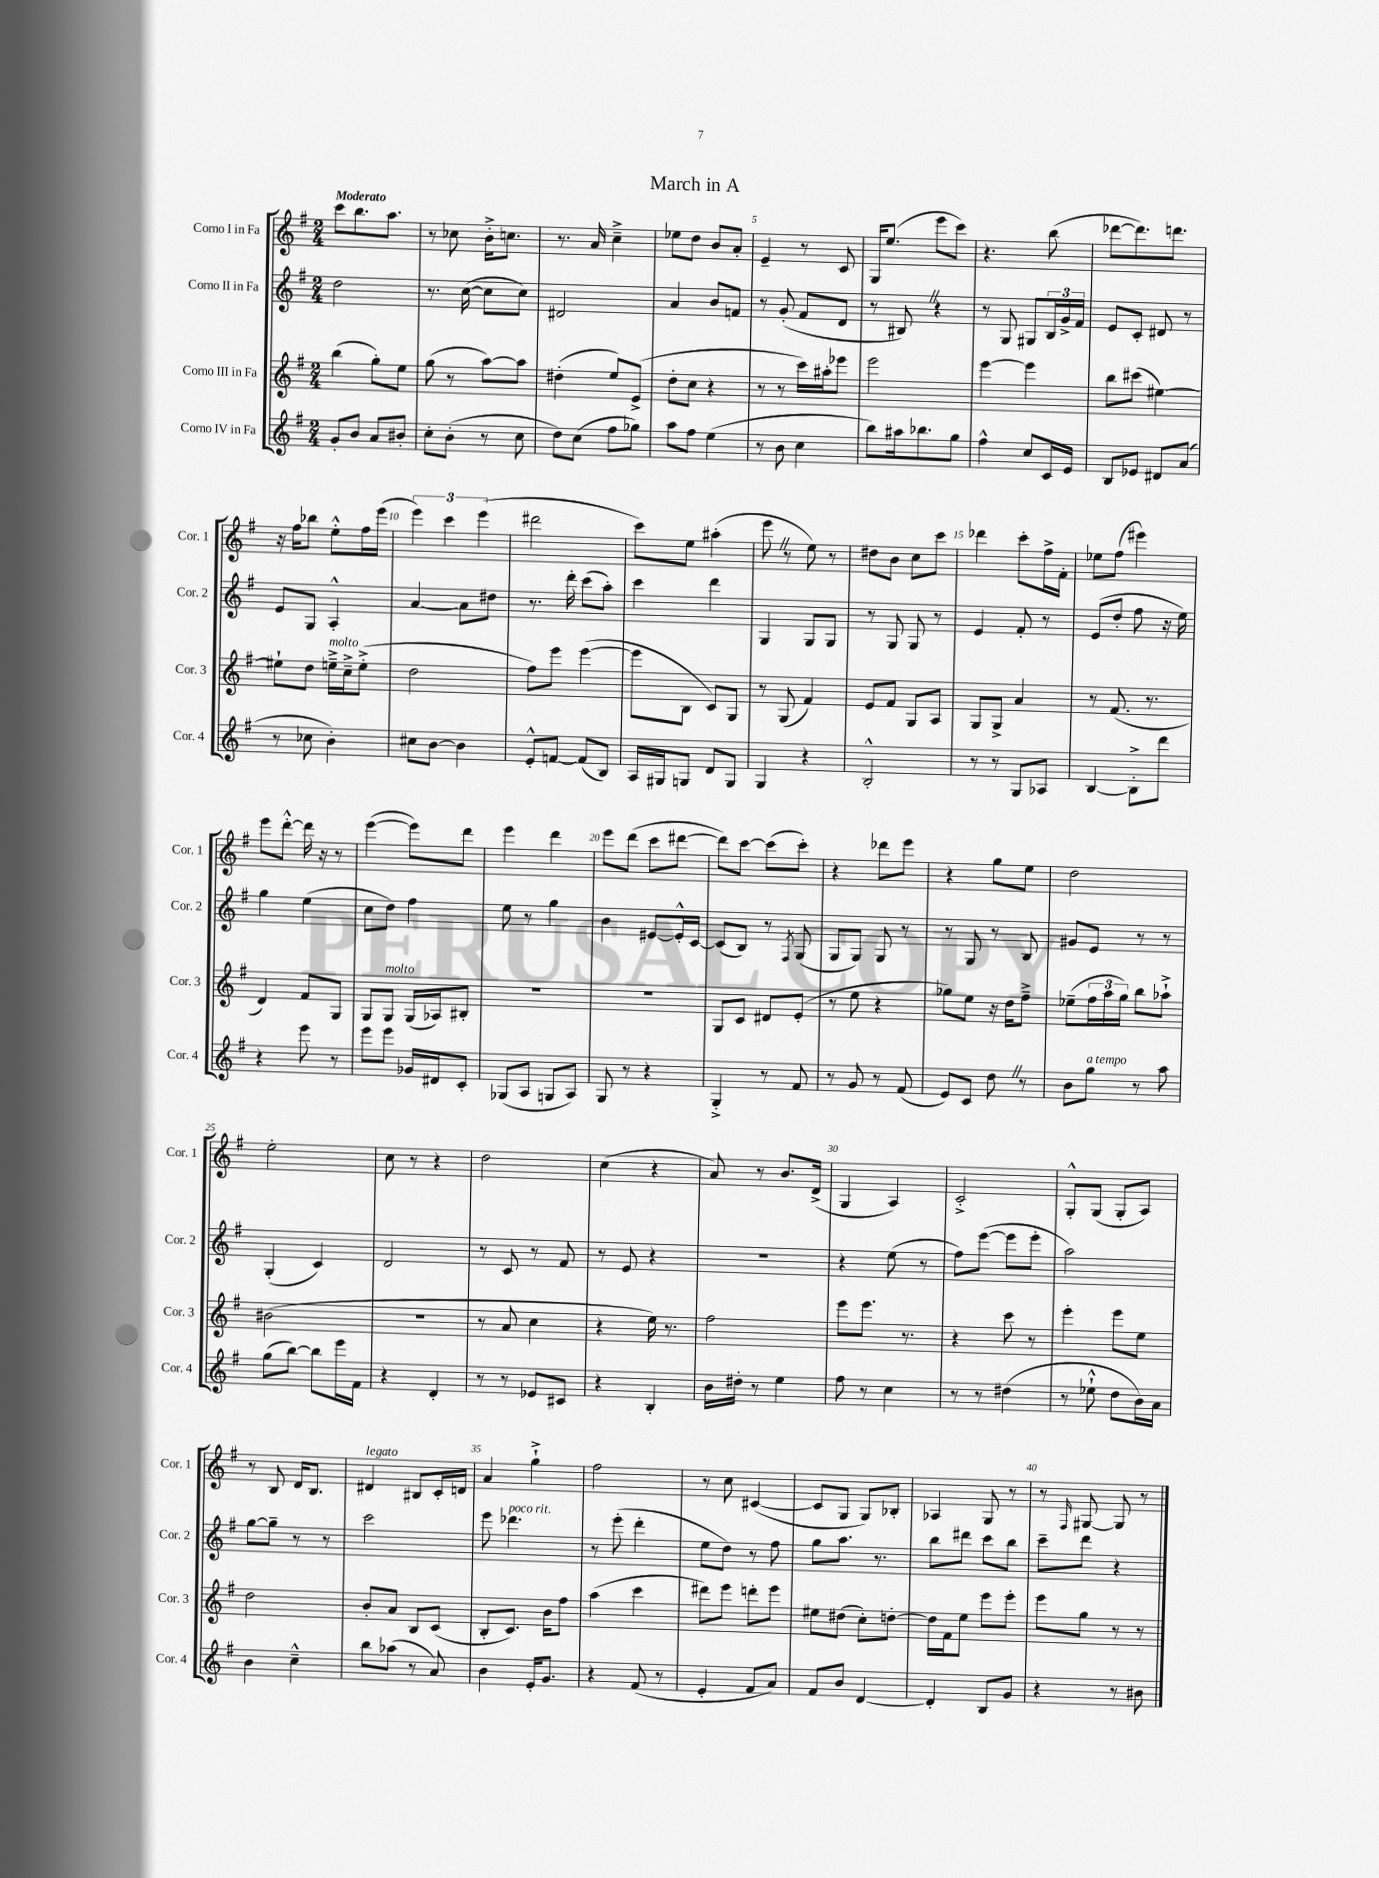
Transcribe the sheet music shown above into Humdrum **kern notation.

**kern	**kern	**kern	**kern
*part4	*part3	*part2	*part1
*staff4	*staff3	*staff2	*staff1
*I"Corno IV in Fa	*I"Corno III in Fa	*I"Corno II in Fa	*I"Corno I in Fa
*I'Cor. 4	*I'Cor. 3	*I'Cor. 2	*I'Cor. 1
*clefG2	*clefG2	*clefG2	*clefG2
*k[f#]	*k[f#]	*k[f#]	*k[f#]
*M2/4	*M2/4	*M2/4	*M2/4
=1	=1	=1	=1
!	!	!	!LO:TX:a:B:t=Moderato
8g'/L	(4bb\	2dd\	8ccc\L
8b/J	.	.	8.bb\
8a/L	8gg'\L)	.	.
.	.	.	8.aa\J
8b#X'/J	8ee\J	.	.
=2	=2	=2	=2
8cc'\L	(8gg\	8.r	8r
(8b'\J	8r	.	8cc-X\
.	.	([16cc\	.
8r	[8aa\L)	8cc\L]	16b'^\KL
.	.	.	8.ccn\J
8cc\	8aa\J]	8cc\J)	.
=3	=3	=3	=3
8dd\L)	(4dd#X'\	2d#X/	8.r
(8cc\J	.	.	.
.	.	.	16a/
8ff#\L	8ee/L)	.	4cc~^\
8gg-X\J)	(8e^/J	.	.
=4	=4	=4	=4
8aa\L	8dd'\L	4a/	8ee-X\L
8ff#\J	8cc\J	.	8dd\J
(4ee\	4r	8b/L	8b/L
.	.	8fn/J	8a'/J
=5	=5	=5	=5
8r	8r	8r	4e~/
8b\	8r	(8g'/	.
4cc\	16ccc\LL)	8f#/L	8r
.	16aa#X'\J	.	.
.	8eee-X\J	8d/J	8c/
=6	=6	=6	=6
8bb\L)	2eee\	8r	16G/KL
.	.	.	(8.ee/J
16aa#X\k	.	8B#XZ/)	.
8.bb-X\	.	.	.
.	.	4r	8eee\L
8gg\J	.	.	8ccc\J)
=7	=7	=7	=7
4ff#^^\	[4eee\	8r	4.r
.	.	8G/	.
8cc/L	4eee\]	8G#X/L	.
16c/L	.	24B/L	(8bb\
.	.	24g^/	.
16e/JJ	.	.	.
.	.	24f#/JJ	.
=8	=8	=8	=8
8B/L	8bb\L	8e/L	[8ddd-X\L
8e-X/J	(8ccc#X\J	8c'/J	8.ddd-\])
8d#X/L	[4ee#X\)	8d#X/	.
.	.	.	8.dddn\J
(8a/J	.	8r	.
!!LO:LB:g=z
=9	=9	=9	=9
8r	8ee#X`\L]	8e/L	16r
.	.	.	16ff#\KL
8cc-X\	8dd\J	8G/J	8bb-X\J
!	!LO:TX:a:i:t=molto	!	!
4b'\)	16een~^\LL	4A'^^/	8ee'^^\L
.	16cc~^\J	.	.
.	(8ee'^\J	.	16ff#\L
.	.	.	(16eee\JJ
=10	=10	=10	=10
8cc#X\L	2dd\	[4a/	6eee\)
[8b\J	.	.	.
.	.	.	6ccc\
4b\]	.	8a\L]	.
.	.	.	(6eee\
.	.	8dd#X\J	.
=11	=11	=11	=11
8e'^^/L	8ff#\L)	8.r	2ddd#X\
[8fn/J	8eee\J	.	.
.	.	16ddd'\	.
(8f/L]	([4eee\	(8ccc\L	.
8B/J)	.	8aa'\J)	.
=12	=12	=12	=12
16A/LL	8eee\L]	4ccc\	8ccc\L)
16G#X/J	.	.	.
8Gn/J	8B\J	.	8ee\J
8d/L	8c/L)	4ddd\	(4aa#X'\
8G/J	8G/J	.	.
=13	=13	=13	=13
4G/	8r	4G/	8eeeZ\
.	(8G/	.	8r
4r	4f#/)	8G/L	8ee\)
.	.	8G/J	8r
=14	=14	=14	=14
2B'^^/	8e/L	8r	8dd#X\L
.	8f#/J	8G/	8b\J
.	8G/L	8G/	8cc\L
.	8A/J	8r	8ccc\J
=15	=15	=15	=15
8r	8G/L	4e/	4ddd-X\
8r	8G^/J	.	.
8G/L	4a/	8f#'/	8ccc'\L
8A-X/J	.	8r	16ff#^\L
.	.	.	16f#'\JJ
=16	=16	=16	=16
[4B/	8r	(8e/L	8ee-X\L
.	(8.f#/	8dd'/J	(8ff#\J
8B'^\L]	.	8ff#\	4eee#X\)
.	8.r	.	.
8ddd\J	.	16r	.
.	.	16ee\)	.
!!LO:LB:g=z
=17	=17	=17	=17
4r	4d/)	4gg\	8eee\L
.	.	.	[8ddd'^^\J
8eee\	8f#/L	(4ee\	16ddd\]
.	.	.	16r
8r	8G/J	.	8r
=18	=18	=18	=18
8eee\L	8G/L	8cc\L	([4eee\
!	!LO:TX:a:i:t=molto	!	!
8eee\J	8G/J	8dd\J)	.
16g-X/LL	(16G/LL	4ff#\	8eee\L])
16d#X/J	16A-X/J)	.	.
8c'/J	8B#X'/J	.	8ddd\J
=19	=19	=19	=19
(8G-X/L	2r	8ee\	4eee\
8A/J	.	8r	.
8Gn/L	.	4gg\	4ddd\
8A/J)	.	.	.
=20	=20	=20	=20
8G/	2r	4b\	8eee\L
8r	.	.	(8ddd\J
4r	.	[8e#X/L	8ccc\L
.	.	16e#'^^/L]	[8ddd#X\J
.	.	[16c/JJ	.
=21	=21	=21	=21
4G'^/	8G/L	(8c/L]	8ddd#\L])
.	8c/J	8B/J)	[8ccc\J
8r	8d#X/L	8r	(8ccc\L]
.	.	8qF#/	.
8f#/	(8e'/J	(8G/	8ccc'\J)
=22	=22	=22	=22
8r	8r	8G/L	4r
8g/	8ee\	8G/J)	.
8r	4r	8G/	8ddd-X\L
(8f#/	.	8r	8eee\J
=23	=23	=23	=23
8e/L)	8gg-X\L)	8r	4r
8c/J	8ee\J	8G/	.
8ddZ\	16r	8r	8gg\L
.	16dd\KL	.	.
8r	8ff#~^\J	8B/	8ee\J
=24	=24	=24	=24
8b\L	(8ee-X~\L	8g#X/L	2dd\
!LO:TX:a:i:t=a tempo	!	!	!
8gg\J	24ff#\L	8e/J	.
.	24aa\	.	.
.	24gg\JJ)	.	.
8r	8bb\L	8r	.
8aa\	8aa-X`^\J	8r	.
!!LO:LB:g=z
=25	=25	=25	=25
(8gg\L	(2b#X\	(4G'/	2ee'\
[8bb\J)	.	.	.
8bb\L]	.	4c/)	.
16eee\L	.	.	.
16f#\JJ	.	.	.
=26	=26	=26	=26
4r	2r	2d/	8cc\
.	.	.	8r
4d'/	.	.	4r
=27	=27	=27	=27
8r	8r	8r	2dd\
8r	8a/	8c/	.
8e-X/L	4cc\	8r	.
8c#X/J	.	8f#/	.
=28	=28	=28	=28
4r	4r	8r	(4cc\
.	.	8e/	.
4B'/	16ee\)	4r	4r
.	8.r	.	.
=29	=29	=29	=29
16b\LL	2ff#\	2r	8a/)
16dd#X'\JJ	.	.	.
8r	.	.	8r
4ee\	.	.	8.b/L
.	.	.	(16d^/Jk
=30	=30	=30	=30
8ff#\	8eee\L	4r	4G/
8r	8.eee\J	.	.
4cc\	.	(8ee\	4A/)
.	8.r	.	.
.	.	8r	.
=31	=31	=31	=31
8r	4r	8ff#\L)	2c'^/
8r	.	([8eee\J	.
(4dd#X\	8ccc\	8eee\L]	.
.	8r	8eee'\J	.
=32	=32	=32	=32
8r	4eee'\	2aa\)	8G'^^/L
8ee-X`^^\	.	.	(8G/J
8dd\L	8eee\L	.	8G'/L
16b\L)	8ee\J	.	8A/J)
16a\JJ	.	.	.
!!LO:LB:g=z
=33	=33	=33	=33
4b\	2dd\	[8gg\L	8r
.	.	8gg~\J]	8B/
4cc~^^\	.	8r	16d/KL
.	.	.	8.B/J
.	.	8r	.
=34	=34	=34	=34
!	!	!	!LO:TX:a:i:t=legato
8bb\L	8b'/L	2ccc\	4d#X/
(8aa-X\J	8a/J	.	.
8r	8B/L	.	8B#X/L
8a/)	(8c/J	.	16c'/L
.	.	.	16dn/JJ
=35	=35	=35	=35
4b\	8B'/L	8eee\	4a/
!	!	!LO:TX:a:i:t=poco rit.	!
.	8.c/J)	4.ddd-X\	.
16e'/KL	.	.	4gg`^\
8.g/J	16b\KL	.	.
.	8ff#\J	.	.
=36	=36	=36	=36
4r	(4aa\	8r	2ff#\
.	.	(8eee'\	.
(8f#/	4ccc\	4ddd'\	.
8r	.	.	.
=37	=37	=37	=37
4e'/	8ddd#X\L)	8ee\L	8r
.	8eee\J	8dd\J)	8cc\
8f#/L	8dddn'\L	8r	([4c#X/
8a/J)	8eee\J	8ff#\	.
=38	=38	=38	=38
8f#/L	8ee#X\L	8gg\L	8c#/L]
8b/J	(8dd#X\J	8.aa\J	8G/J
[4d/	8cc'\L)	.	8G/L)
.	.	8.r	.
.	[8ddn'\J	.	8B-X'/J
=39	=39	=39	=39
4d'/]	16dd\LL]	8bb\L	4A-X/
.	16f#\J	.	.
.	8ee\J	8ddd#X\J	.
8B/L	8eee\L	8ccc\L	8G/
8g/J	8eee'\J	8bb\J	8r
=40	=40	=40	=40
4r	8eee\L	8ccc~\L	8r
.	.	.	16qqF#/
.	8gg\J	8ddd\J	[8G#X/
8r	8r	4r	8G#/]
8b#X\	8r	.	8r
==	==	==	==
*-	*-	*-	*-
